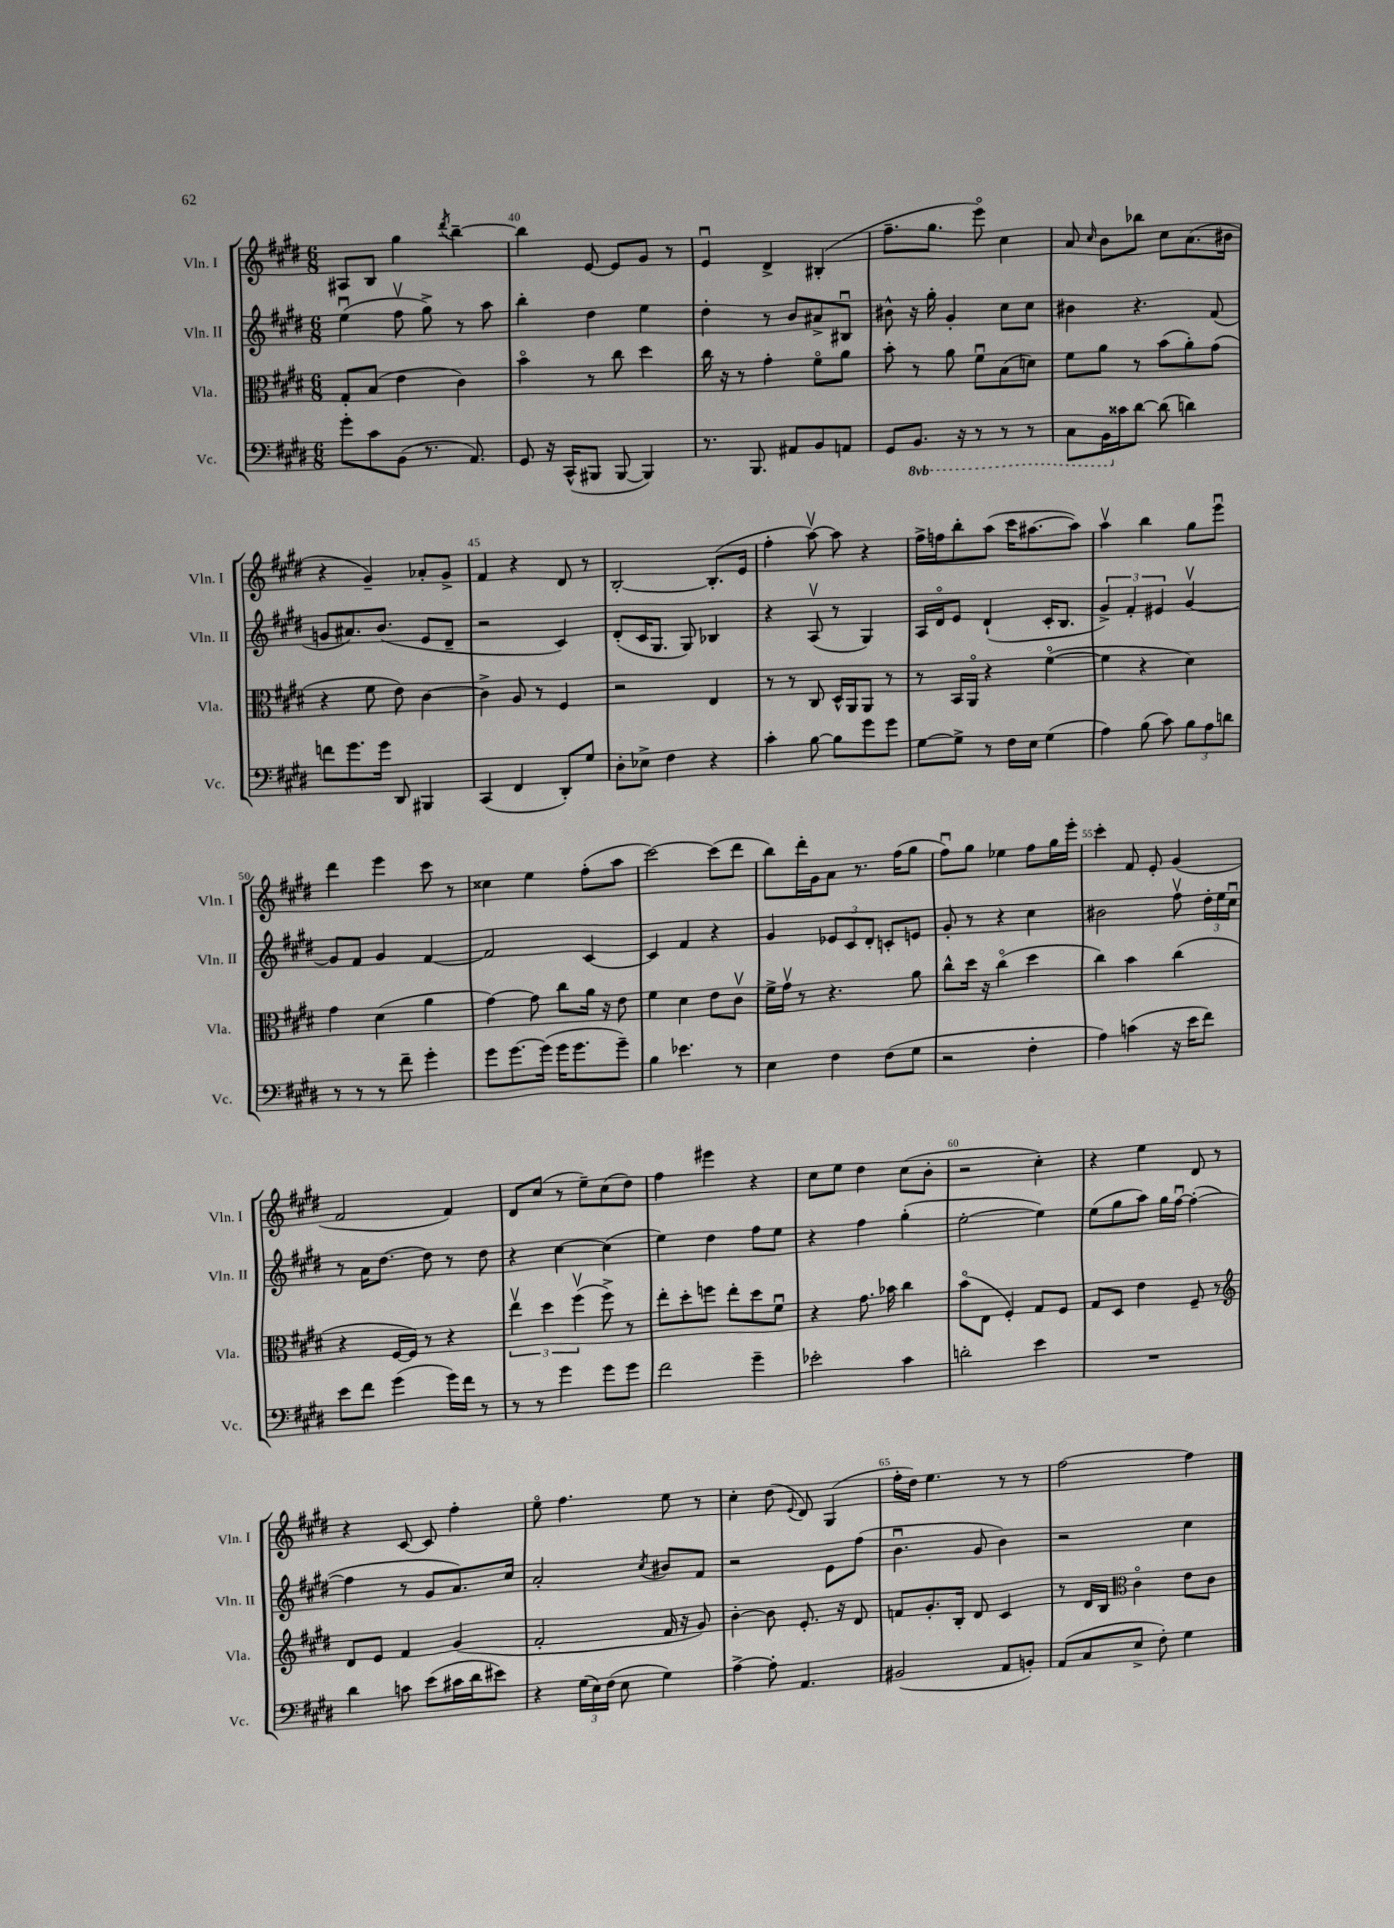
<<
\new StaffGroup <<
\new Staff = "s0" \with { instrumentName = "Vln. I" shortInstrumentName = "Vln. I" } {
    \clef treble \key e \major \numericTimeSignature \time 6/8
    \autoBeamOff ais8[ b8] gis''4 \acciaccatura { dis'''8 } b''4~-- |
    b''4 e'8~ e'8[ gis'8] r8 |
    e'4\downbow dis'4-> bis4-.( |
    fis''8.[-- gis''8.] e'''8\flageolet) cis''4 |
    a'8 \grace { cis''16 } b'8[ bes''8] cis''8[ a'8.( bis'16] |
    r4 gis'4--) aes'8[-. gis'8]-> |
    fis'4 r4 dis'8 r8 |
    b2~-. b8.[-.( e'16] |
    fis''4-. a''8~\upbow) a''8 r4 |
    fis''16[-> f''16 b''8-. a''8]( cis'''16[ ais''8.~ ais''8]) |
    a''4\upbow b''4 gis''8[ e'''8]\downbow |
    dis'''4 e'''4 cis'''8 r8 |
    cisis''4 e''4 fis''8[-.( a''8] |
    cis'''2~) cis'''8[( dis'''8] |
    b''8[) dis'''16-. gis'16 a'8] r8. fis''16[( gis''8] |
    fis''8[\downbow) gis''8] ees''4 fis''8[ gis''16 e'''16]-. |
    cis'''4-. fis'8 e'8-. gis'4( |
    fis'2 fis'4) |
    dis'8[ cis''8]( r8 e''8[--) cis''8( dis''8]) |
    fis''4 eis'''4 r4 |
    cis''8[ e''8] dis''4 cis''8[( b'8]-. |
    r2 cis''4-.) |
    r4 e''4 dis'8 r8 |
    r4 cis'8~ cis'8 fis''4-. |
    e''8\flageolet fis''4. e''8 r8 |
    cis''4-. dis''8( \appoggiatura { e'8 } dis'8) gis4( |
    fis''16[-. dis''16]) e''4. r8 r8 |
    fis''2~ fis''4 \bar "|." |
}
\new Staff = "s1" \with { instrumentName = "Vln. II" shortInstrumentName = "Vln. II" } {
    \clef treble \key e \major \numericTimeSignature \time 6/8
    \autoBeamOff e''4\downbow( fis''8\upbow gis''8->) r8 a''8 |
    b''4-. dis''4 e''4 |
    dis''4-. r8 b'8[ ais'8-> bis8]\downbow |
    bis'8-^ r16 gis''16-. gis'4-. cis''8[ cis''8] |
    bis'4 r4. fis'8( |
    g'8[ ais'8.) b'8.]( e'8[ dis'8]-- |
    r2 cis'4) |
    dis'8[-.( cis'16 gis8.] gis8) bes4 |
    r4 a8\upbow( r8 gis4) |
    a16[ dis'16\flageolet e'8] dis'4-!( cis'16[-. b8.] |
    \tuplet 3/2 { gis'4->) fis'4-. eis'4 } gis'4~\upbow |
    gis'8[ fis'8] gis'4 fis'4~ |
    fis'2 cis'4~ |
    cis'4 fis'4 r4 |
    gis'4 \tuplet 3/2 { ees'8[ cis'8 dis'8]-. } c'8[-. e'8] |
    gis'8-. r8 r4 cis''4 |
    bis'2 fis''8\upbow \tuplet 3/2 { dis''16[-. e''16 cis''16]\downbow } |
    r8 a'16[ dis''8.]~ dis''8 r8 dis''8 |
    r4 cis''4~ cis''4( |
    e''4) dis''4 fis''8[ e''8] |
    r4 fis''4 gis''4-.( |
    e''2~-. e''4) |
    e''8[( gis''8 a''8]) gis''16[ fis''16]~\downbow fis''4~-.( |
    fis''4 r8 gis'8[ a'8.) cis''16] |
    a'2-. \acciaccatura { cis''8 } bis'8[ fis'8] |
    r2 e'8[ fis''8]( |
    b'4.\downbow gis'8 b'4) |
    r2 cis''4 \bar "|." |
}
\new Staff = "s2" \with { instrumentName = "Vla." shortInstrumentName = "Vla." } {
    \clef alto \key e \major \numericTimeSignature \time 6/8
    \autoBeamOff gis8[-. b8]( e'4 cis'4) |
    b'4\flageolet r8 cis''8 dis''4 |
    cis''16 r16 r8 gis'4-. fis'8[\flageolet a'8] |
    b'8-. r8 a'8 fis'8[\downbow b8( d'8]) |
    fis'8[ a'8] r8 b'8[( a'8-.) gis'8]( |
    r4 fis'8 e'8) cis'4~ |
    cis'4-> a8 r8 fis4 |
    r2 e4 |
    r8 r8 cis8 dis16[-^ a,16 a,8] r8 |
    r8 b,16[ a,16]\flageolet r4 fis'4~\flageolet( |
    fis'4 r4 dis'4) |
    gis'4 dis'4( a'4 |
    gis'4~) gis'8 cis''8[ a'16] r16 e'8 |
    fis'4 dis'4 e'8[ cis'8]\upbow |
    fis'16[-> gis'16]\upbow r8 r4. a'8 |
    cis''8[-^ dis''16] r16 cis''4\flageolet( dis''4 |
    cis''4) b'4 cis''4( |
    r4 fis16[~ fis16]) r8 r4 |
    \tuplet 3/2 { e''4\upbow dis''4 fis''4\upbow( } fis''8->) r8 |
    e''8[-. dis''8-. f''8] e''8[-. dis''8 fis'8]\downbow |
    r4 gis'8. bes'16 cis''4 |
    b'8[\flageolet( e8] fis4-.) gis8[ fis8] |
    gis8[ dis8] e'4 fis8-- r8 |
    \clef treble dis'8[ e'8] fis'4 gis'4( |
    fis'2-. fis'16 r16 gis'8) |
    b'4~-. b'8 e'8.-. r16 dis'8 |
    f'8[ gis'8.-. b16]-. dis'8 cis'4 |
    r8 dis'16[ b16] \clef alto cis'4\flageolet e'8[ cis'8] \bar "|." |
}
\new Staff = "s3" \with { instrumentName = "Vc." shortInstrumentName = "Vc." } {
    \clef bass \key e \major \numericTimeSignature \time 6/8 \set Staff.ottavationMarkups = #ottavation-simple-ordinals
    \autoBeamOff gis'8[-. cis'8 b,8]( r8. a,8.) |
    gis,8 r16 cis,16[-^( bis,,8] bis,,8~ bis,,4) |
    r8. b,,8. ais,8[ b,8 a,8] |
    gis,8[ \ottava #-1 b,,8.] r16 r8 r8 r8 |
    cis,8[ b,,16 \ottava #0 cisis'16 dis'8]~ dis'8( d'4) |
    f'8[ gis'8. gis'16] dis,8 bis,,4 |
    cis,4( fis,4 dis,8[-.) gis8] |
    dis8[-. ees8]-> fis4 r4 |
    cis'4-. b8~ b8[ gis'8 gis'8] |
    gis8[~ gis8]-> r8 fis16[ e16] gis4( |
    a4) b8( cis'8) \tuplet 3/2 { b8[ a8 d'8] } |
    r8 r8 r8 fis'8-- gis'4-. |
    gis'8[ gis'8.~ gis'16]( gis'16[ gis'8. gis'8]--) |
    b4 ees'4. r8 |
    e4 fis4 fis8[( gis8] |
    r2 fis4-. |
    a4) c'4( r16 e'16[ fis'8]) |
    e'8[ fis'8] gis'4( gis'16[) fis'16] r8 |
    r8 r8 gis'4 gis'8[ gis'8] |
    fis'2 gis'4-- |
    ees'2-. cis'4 |
    d'2-. e'4 |
    R2. |
    dis'4 c'8 e'8[( cis'16 dis'16 eis'8]) |
    r4 \tuplet 3/2 { gis16[( e16) fis16]( } e8 gis4) |
    a4~-> a8-. a,4. |
    bis,2( a,8[ b,8]-.) |
    a,8[( cis8 e8]-> fis8-.) gis4 \bar "|." |
}
>>
>>
\layout { \context { \Score currentBarNumber = #39 \override BarNumber.break-visibility = ##(#f #t #t) barNumberVisibility = #(every-nth-bar-number-visible 5) } }
